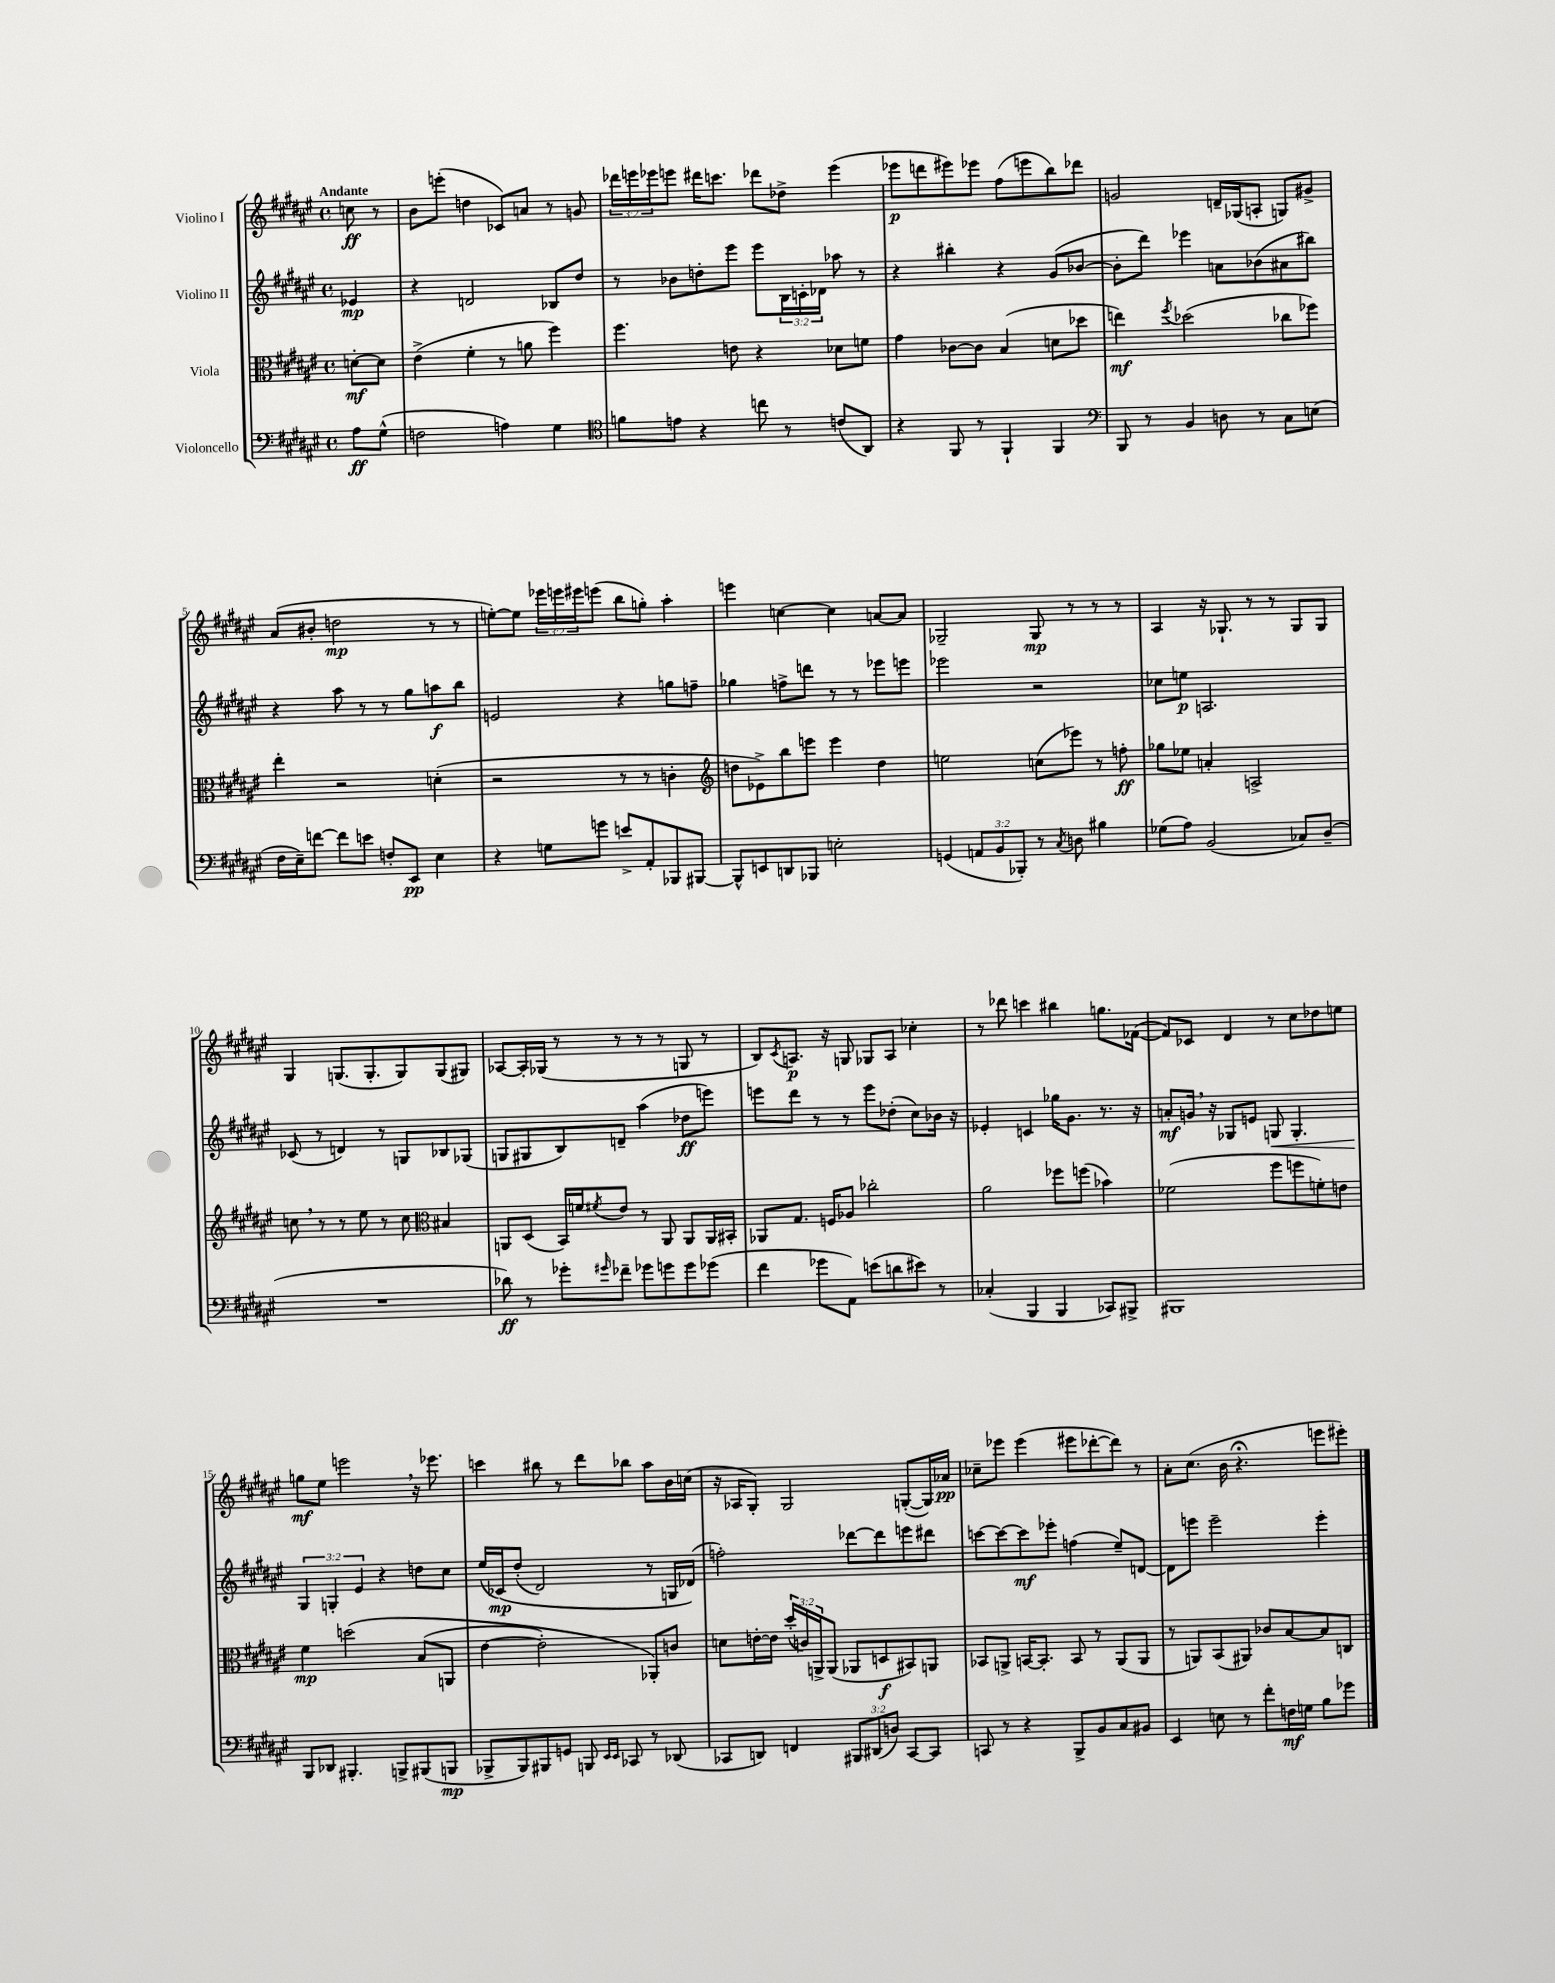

**kern	**kern	**kern	**kern
*staff4	*staff3	*staff2	*staff1
*clefF4	*clefC3	*clefG2	*clefG2
*k[f#c#g#d#a#e#]	*k[f#c#g#d#a#e#]	*k[f#c#g#d#a#e#]	*k[f#c#g#d#a#e#]
*M4/4	*M4/4	*M4/4	*M4/4
*met(c)	*met(c)	*met(c)	*met(c)
8A#	[8d'	4e-	8cc
(8G#^^	8d]	.	8r
=	=	=	=
2F	(4e#^	4r	8b
.	.	.	(8eee'
.	4f#'	2d	4dd
4A)	8r	.	8c-)
.	8a	.	8a
4G#	4ff#)	8B-	8r
.	.	8dd#	8g
=	=	=	=
*clefC4	*	*	*
8f	4.ff#	8r	24ddd-
.	.	.	24eee
.	.	.	24eee-
8e	.	8b-	8eee
4r	.	8dd'	16ddd#
.	.	.	8.ccc
.	8e	8eee#	.
8cc	4r	8eee#	8ddd-
8r	.	24B	8dd-^
.	.	24c'	.
.	.	24d-	.
(8c	8d-	8aa-	(4eee
8AA#)	8f	8r	.
=	=	=	=
4r	4g#	4r	8eee-
.	.	.	8ddd
8FF#	[8c-	4bb#'	8eee#)
8r	8c-]	.	8eee-
4FF#`	(4B	4r	(8ff#
.	.	.	8eee
4FF#	8d	(8g#	8bb)
.	8dd-	[8b-	8ddd-
=	=	=	=
*clefF4	*	*	*
8BBB	4ee)	8b-']	2g
8r	.	8ddd#)	.
.	8qff#	.	.
4BB	(2dd-	4eee-	.
8D	.	8a	16d~
.	.	.	(16G-
8r	.	(8b-	8A'
8C#	8cc-	8a#	8G)
(8E	8ff-)	8bb#)	8g#^
=	=	=	=
16F#	4ee#'	4r	(8a#
16E#~)	.	.	.
[8f	.	.	8b#'
8f]	2r	8aa#	2dd
8e	.	8r	.
8F'	.	8r	.
8EE#	.	8gg#	.
4E#	(4d'	8aa	8r
.	.	8bb	8r
=	=	=	=
4r	2r	2e	[8ee')
.	.	.	8ee]
8G	.	.	24eee-
.	.	.	24eee
.	.	.	24eee#
8g	.	.	(8eee
8e^	8r	4r	8bb
8AA#'	8r	.	8gg')
8BBB-	4c'	8gg	4aa#'
[8BBB#	.	8ff~	.
=	=	=	=
*	*clefG2	*	*
8BBB#^^]	8dd	4gg-	4eee
8EE	8e-^)	.	.
8DD	8bb	8ff^	[4cc
8BBB-	8eee	8ddd	.
2E'	4eee	8r	4cc]
.	.	8r	.
.	4dd	8eee-	[8a
.	.	8eee	8a]
=	=	=	=
(4GG	2ee	2eee-	2G-~
12AA	.	.	.
12BB	.	.	.
12BBB-')	.	.	.
8r	(8cc	2r	8G-
8qC#	.	.	.
8D	8eee-)	.	8r
4B#	8r	.	8r
.	8ff'	.	8r
=	=	=	=
(8G-	8gg-	8cc-	4A#
8A#)	8ee-	8ee	.
(2BB	4a'	2.A	16r
.	.	.	8.G-`
.	2A^	.	8r
.	.	.	8r
8C-)	.	.	8G-
(8D#~	.	.	8G-
=	=	=	=
1r	8cc	(8c-	4G#
.	8r	8r	.
.	8r	4d)	(8.G
.	8ee#	.	.
.	.	.	8.G'
.	8r	8r	.
.	8cc	8G	8G)
*	*clefC3	*	*
.	4B#	8B-	(8G
.	.	(8G-	8G#)
=	=	=	=
8d-)	8AA	8G	[8A-
8r	(8D#	8G#	16A-']
.	.	.	(16G-
8g-'	16BB)	8B)	8r
.	16f	.	.
16qqg#	8qf#	.	.
8f-~	8e#	8d~	8r
8g-	8r	(4aa#	8r
8g	8AA	.	8r
8g	8AA	8dd-	8G
(8g-	16AA	8eee)	8r
.	16BB#'	.	.
=	=	=	=
4f#	8AA-	8eee	8B)
.	.	.	8qc#
.	8.G#	8ddd#	8.A
8g-	.	8r	.
.	16F	.	16r
8AA#)	8A-	8r	8G
(8e	2cc-'	8eee	8G-
8d	.	(8dd-'	8A
8e#)	.	8cc#)	4cc-'
8r	.	16b-	.
.	.	16r	.
=	=	=	=
(4C-'	2a#	4e-'	8r
.	.	.	8ddd-
4BBB	.	4c	4ccc
4BBB	8ff-	16gg-	4bb#
.	.	8.g#	.
.	(8ff	.	.
8CC-)	4b-)	8.r	8.gg
8BBB#^	.	.	.
.	.	16r	([16f-
=	=	=	=
1BBB#	(2f-	8a'	8f-])
.	.	16g	8c-
.	.	16r	.
.	.	8G-	4d#
.	.	8e	.
.	8ff#	8G	8r
.	8ff	4.G'	8cc#
.	8f')	.	8dd-
.	8e	.	8ee
=	=	=	=
8BBB	4f#	6G#	8gg
8DD-	.	.	8ee#
.	.	6G'	.
4.BBB#'	&(2dd	.	2eee
.	.	6e#	.
.	.	4r	.
8BBB^	.	.	.
(8BBB#	(8B	8dd	16r
.	.	.	8.eee-
8BBB	8AA	8cc#	.
=	=	=	=
8BBB-^	[4e#	(16ee#	4ccc
.	.	&(16c-)	.
8BBB-)	.	(8dd#'	.
8BBB#	2e#'])	2d#)	8bb#
8GG	.	.	8r
8BBB	.	.	8ddd#
16qqEE#	.	.	.
16qqEE#	.	.	.
8CC-	.	.	8bb-
8r	8AA-'&)	8r	8aa#
(8DD-	8c	16G	16b
.	.	(16d-&)	(16cc
=	=	=	=
8CC-	8d	2ff')	16r
.	.	.	16A-
8DD)	[16e'	.	8G#')
.	16e]	.	.
4FF	(24dd#'	.	2G#
.	24c)	.	.
.	24AA^	.	.
.	(8AA	.	.
12BBB#	8AA-	[8ddd-	.
(12DD#	.	.	.
.	8D	8ddd-]	.
12D)	.	.	.
[8CC-	8BB#)	8eee	([8G'
8CC-]	8AA	8ddd#	16G])
.	.	.	16a-
=	=	=	=
8CC	8BB-	[8ccc	8cc-~
8r	8AA^	8ccc_	8eee-
4r	[16BB	8ccc]	(4eee-
.	8.BB']	.	.
.	.	8eee-'	.
8BBB^	8BB	(4ff	8eee#
8BB	8r	.	[8ddd-'
8C#	(8AA	8ee#~)	8ddd-])
8BB#	8AA	[8d	8r
=	=	=	=
4EE#	8r	8d]	8a#'
.	8AA)	8eee	(8.cc#
8E	(8BB	2eee~	.
.	.	.	16b
8r	8AA#)	.	4.r;
8f#'	8c-	.	.
16F	[8B	.	.
16G	.	.	.
8B	8B]	4eee'	8eee
8g-	8C	.	8eee#')
==	==	==	==
*-	*-	*-	*-
